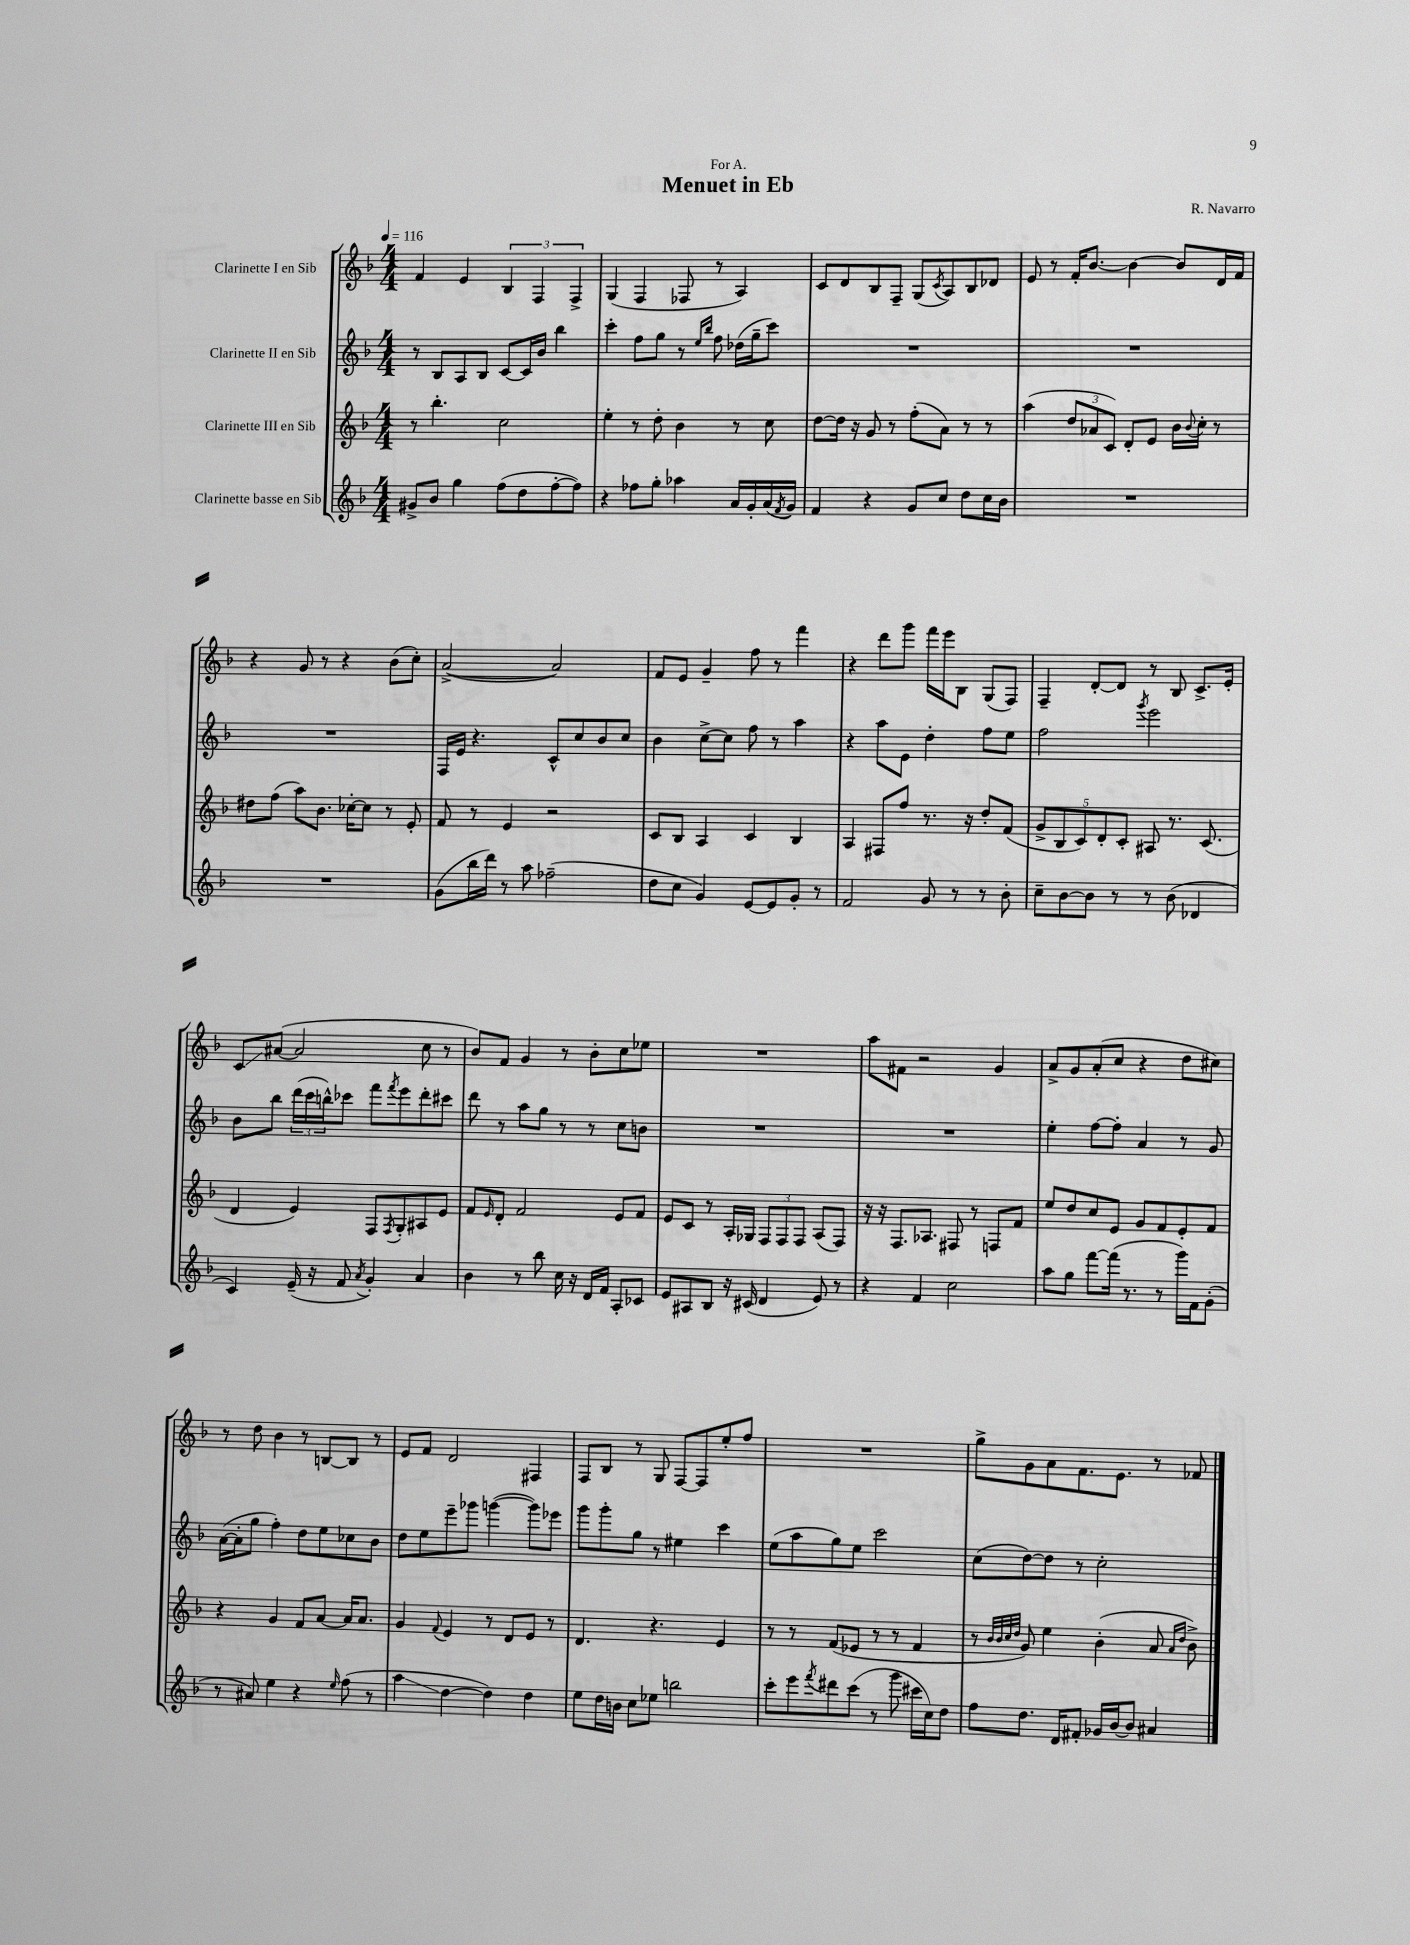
\header { title = "Menuet in Eb" composer = "R. Navarro" dedication = "For A." }
<<
\new StaffGroup <<
\new Staff = "s0" \with { instrumentName = "Clarinette I en Sib" } {
    \clef treble \key f \major \numericTimeSignature \time 4/4 \tempo 4 = 116
    f'4 e'4 \tuplet 3/2 { bes4 f4 f4-> } |
    g4( f4 fes8 r8 a4) |
    c'8 d'8 bes8 f8-- g8( \acciaccatura { c'8 } a8) bes8 des'8 |
    e'8 r8 f'16-. bes'8.~ bes'4~ bes'8 d'16 f'16 |
    r4 g'8 r8 r4 bes'8( c''8-.) |
    a'2~->( a'2) |
    f'8 e'8 g'4-- f''8 r8 f'''4 |
    r4 d'''8 g'''8 f'''16 e'''16 bes8 g8( f8) |
    f4-- d'8~-. d'8 r8 bes8 c'8.-> e'16-. |
    c'8\glissando ais'8~( ais'2 c''8 r8 |
    bes'8) f'8 g'4 r8 bes'8-. c''8 ees''8 |
    R1 |
    a''8 fis'8 r2 g'4 |
    a'8-> g'8 a'8-.( c''8 r4 d''8 cis''8) |
    r8 d''8 bes'4 r8 b8~ b8 r8 |
    e'8 f'8 d'2 fis4 |
    f8 bes8 r8 g8 f8~ f8 e''8-. f''8 |
    R1 |
    g''8-> g'8 a'8 f'8. e'8. r8 fes'8 \bar "|." |
}
\new Staff = "s1" \with { instrumentName = "Clarinette II en Sib" } {
    \clef treble \key f \major \numericTimeSignature \time 4/4
    r8 bes8 a8 bes8 c'8~ c'16 bes'16 bes''4 |
    c'''4-. f''8 g''8 r8 \grace { e''16 bes''16 } f''8 des''16( g''16-- c'''8) |
    R1 |
    R1 |
    R1 |
    f16 e'16 r4. c'8-^ c''8 bes'8 c''8 |
    bes'4 c''8~-> c''8 f''8 r8 a''4 |
    r4 a''8 e'8 d''4-. f''8 e''8 |
    f''2 \acciaccatura { g'''8 } e'''2 |
    bes'8 bes''8 \tuplet 3/2 { d'''16( c'''16 b''16-^) } ces'''8 f'''8 \acciaccatura { f'''8 } e'''8 d'''8-. cis'''8 |
    d'''8 r8 a''8 g''8 r8 r8 c''8 b'8 |
    R1 |
    R1 |
    e''4-. f''8~ f''8-. a'4 r8 g'8 |
    a'16~( a'16-. g''8 f''4-.) d''8 e''8 ces''8 bes'8 |
    d''8 e''8 e'''8-- ges'''8 g'''4~( g'''8) ees'''8 |
    g'''8 g'''8-. g''8 r8 eis''4 c'''4 |
    e''8( a''8 g''8) e''8 c'''2 |
    c''8( d''8~) d''8 r8 c''2-. \bar "|." |
}
\new Staff = "s2" \with { instrumentName = "Clarinette III en Sib" } {
    \clef treble \key f \major \numericTimeSignature \time 4/4
    r8 bes''4.-. c''2 |
    e''4-. r8 d''8-. bes'4 r8 c''8 |
    d''8~ d''16 r16 g'8 r8 f''8-.( a'8) r8 r8 |
    a''4( \tuplet 3/2 { d''8 aes'8 c'8) } d'8-. e'8 bes'16 \appoggiatura { bes'8 } c''16-. r8 |
    dis''8 f''8( a''8) bes'8. ces''16~-. ces''8 r8 e'8-. |
    f'8 r8 e'4 r2 |
    c'8 bes8 a4 c'4 bes4 |
    a4 fis8 f''8 r8. r16 d''8-. f'8( |
    \tuplet 5/4 { g'8-> bes8 c'8) d'8-. c'8-. } ais8 r8. c'8.( |
    d'4 e'4) f8 \acciaccatura { f8 } g8-. ais8 e'8 |
    f'8 \grace { e'16 } d'8-. f'2 e'8 f'8 |
    e'8 c'8 r8 a16-. ges16 \tuplet 3/2 { f8 f8 f8 } a8( f8) |
    r16 r16 f8. aes8. fis8 r8 f8 f'8 |
    e''8 d''8 c''8 e'8 g'8 f'8 e'8-. f'8 |
    r4 g'4 f'8 a'8~ a'16 a'8. |
    g'4 \appoggiatura { f'8 } e'4 r8 d'8 e'8 r8 |
    d'4. r4. e'4 |
    r8 r8 f'8( ees'8 r8 r8 f'4 |
    r8 \grace { bes'32 bes'32 c''32 d''32 } g'8) e''4 bes'4-.( a'8 \grace { a'16 d''16 } bes'8->) \bar "|." |
}
\new Staff = "s3" \with { instrumentName = "Clarinette basse en Sib" } {
    \clef treble \key f \major \numericTimeSignature \time 4/4
    gis'8-> bes'8 g''4 f''8( d''8 f''8~-. f''8) |
    r4 fes''8 g''8-. aes''4 a'16 g'16-. a'16( \acciaccatura { f'8 } g'16) |
    f'4 r4 g'8 c''8 d''8 c''16 bes'16 |
    R1 |
    R1 |
    g'8( bes''16 d'''16) r8 a''8 fes''2--( |
    d''8 c''8 g'4) e'8~ e'8 g'8-. r8 |
    f'2 g'8 r8 r8 bes'8-. |
    c''8-- bes'8~ bes'8 r8 r8 bes'8( des'4 |
    c'4) e'16--( r16 f'8 \acciaccatura { a'8 } g'4-.) a'4 |
    bes'4 r8 bes''8 c''16 r16 d'16 f'16 a8-. ces'8 |
    e'8 ais8 bes8 r16 cis'16( d'4 e'8) r8 |
    r4 f'4 c''2 |
    a''8 g''8 f'''8~ f'''16( r8. r8 g'''16) f'16 g'8-.( |
    r8 ais'8) e''4 r4 \grace { e''16 } f''8( r8 |
    a''4\glissando d''4~ d''4) d''4 |
    e''8 d''16 b'16 c''8 ees''8 b''2 |
    c'''8-. e'''8 \acciaccatura { f'''8 } dis'''8 c'''8( r8 g'''8 cis'''16 c''16) d''8 |
    f''8 d''8. d'16 fis'8-. ges'16 bes'16~ bes'8 ais'4 \bar "|." |
}
>>
>>
\layout { \context { \Score \remove "Bar_number_engraver" } }
